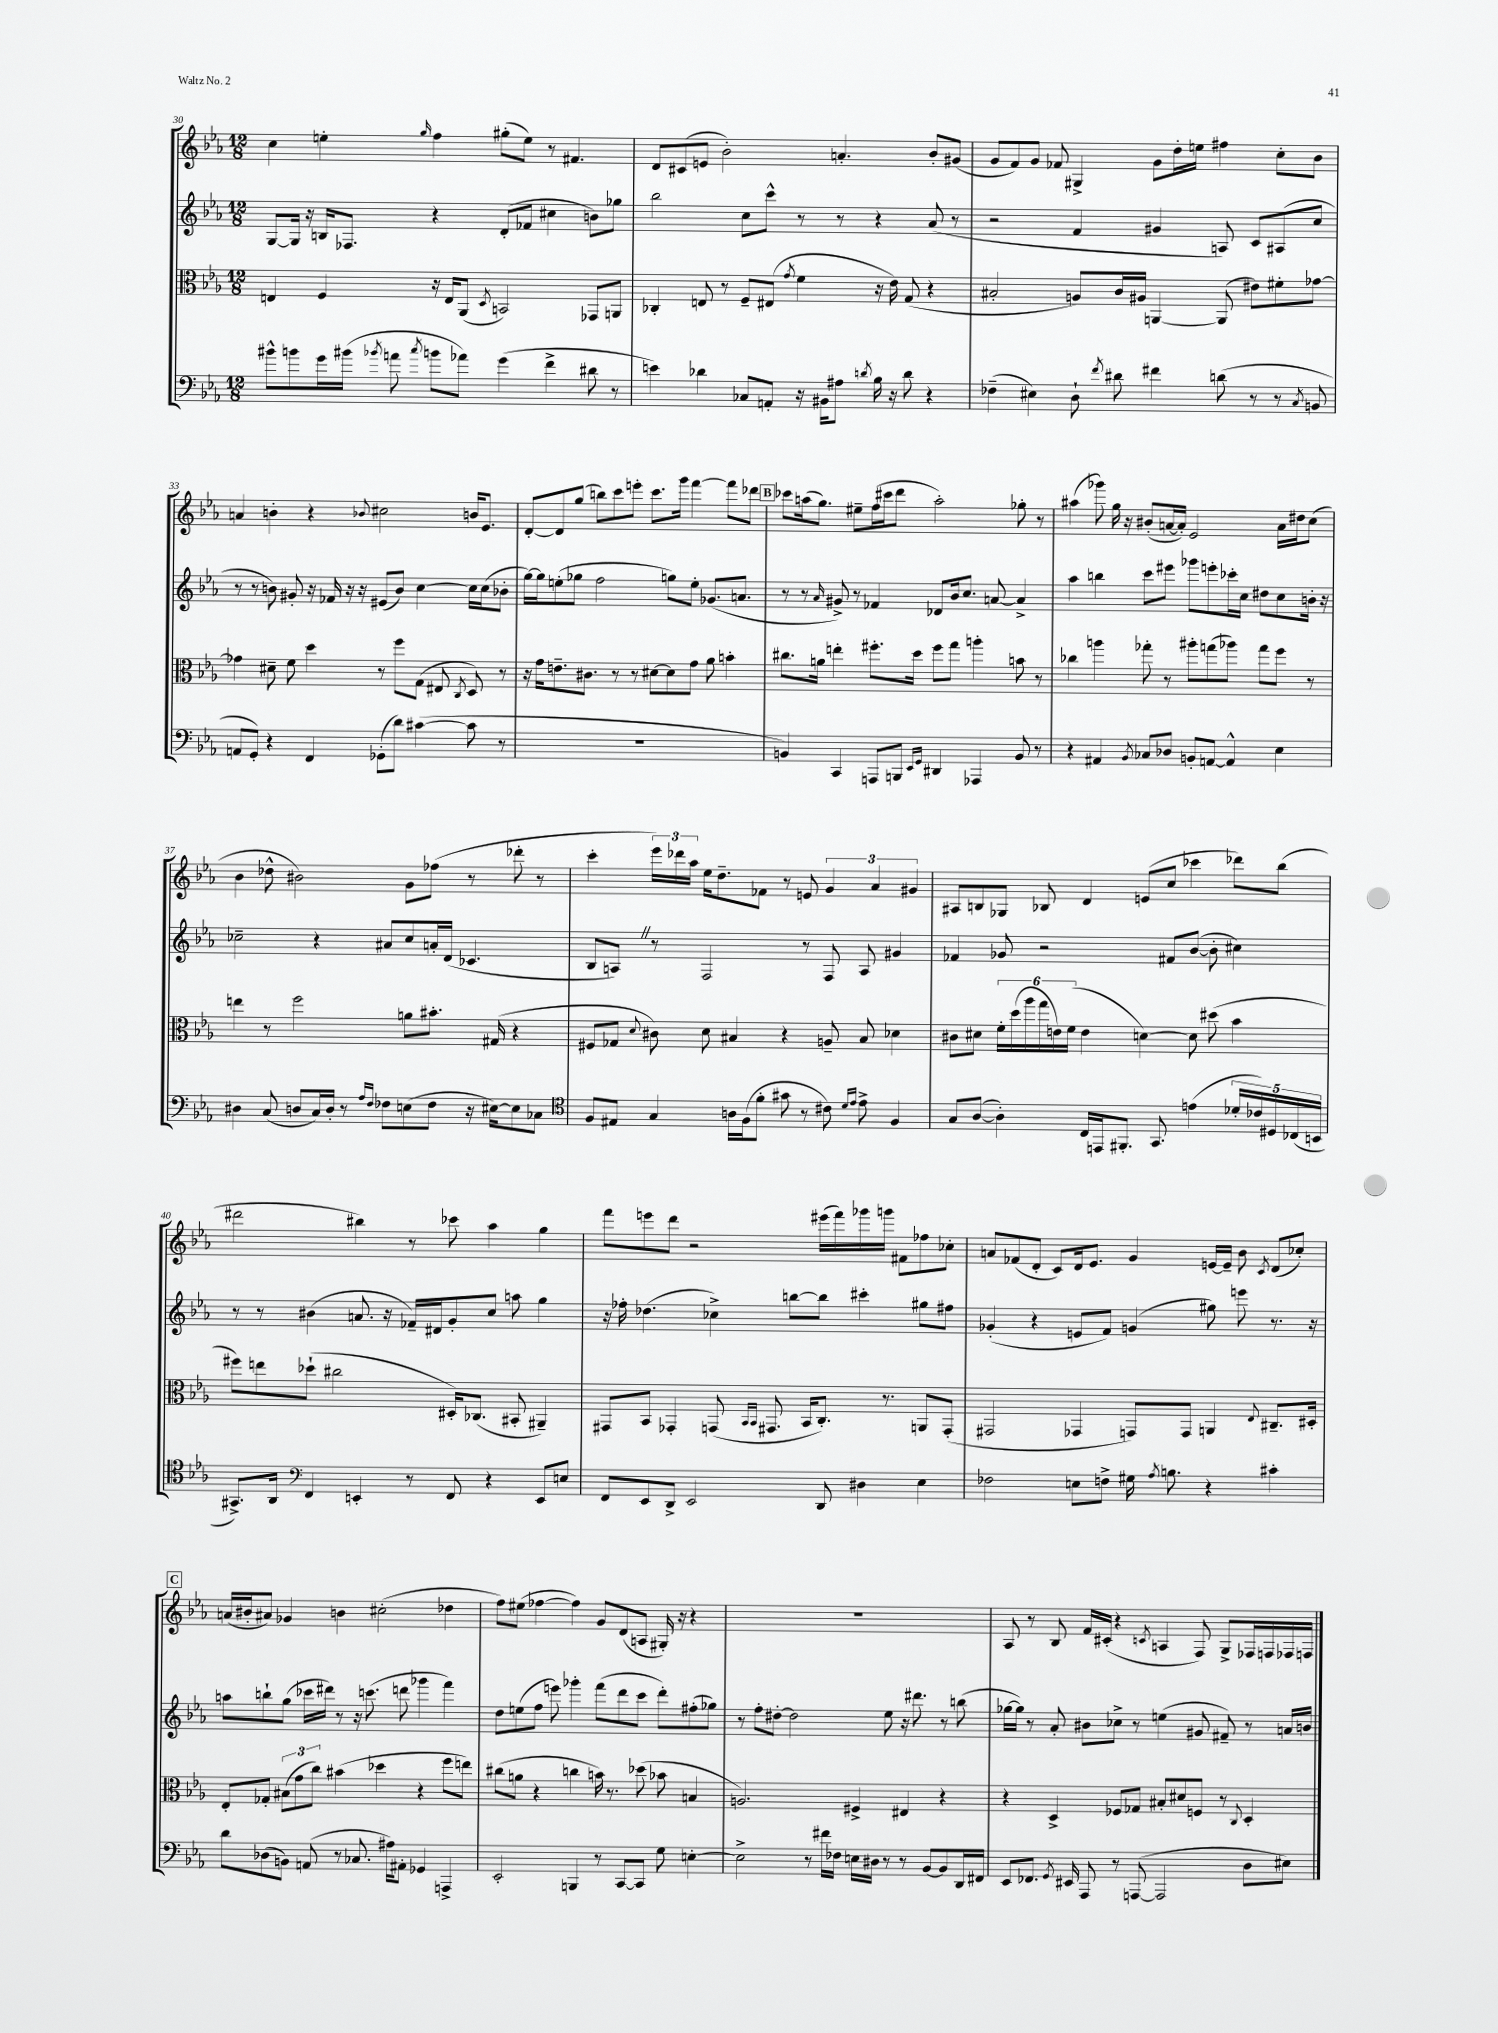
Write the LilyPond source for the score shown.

<<
\new StaffGroup <<
\new Staff = "s0" {
    \clef treble \key ees \major \numericTimeSignature \time 12/8
    \autoBeamOff c''4 e''4-. \grace { g''16 } f''4 gis''8[-.( e''8]) r8 fis'4. |
    d'8[ cis'8( e'8] bes'2-.) a'4.-. bes'8[-. gis'8]( |
    g'8[ f'8) g'8] fes'8 gis4-> g'8[ d''16-. e''16] fis''4 c''8[-. bes'8] |
    a'4 b'4-. r4 \appoggiatura { bes'8 } cis''2 b'16[ ees'8.] |
    d'8[~-. d'8 g''8]( b''8[) c'''8 e'''8]-. c'''8.[ g'''16] f'''4~ f'''8[ des'''8] |
    \mark \markup { \box "B" } ces'''8[ a''16( g''8.]) eis''8[-- f''16( cis'''16 d'''8] a''2-.) ges''8-. r8 |
    ais''4( ges'''8) g''16 r16 bis'8[-.( a'16~ a'16]-.) ees'2 a'16[ dis''16 c''8]( |
    bes'4 des''8-^ bis'2) g'8[ fes''8]( r8 des'''8-. r8 |
    c'''4-. \tuplet 3/2 { ees'''16[) des'''16 aes''16] } ees''16[ d''8.-- fes'8] r8 e'8 \tuplet 3/2 { g'4 aes'4 gis'4 } |
    ais8[ b8 ges8] bes8 d'4 e'8[( c''8] ces'''4 des'''8[) bes''8]( |
    dis'''2 bis''4) r8 ces'''8 aes''4 g''4 |
    f'''8[ e'''8 d'''8] r2 eis'''16[( f'''16) ges'''16 g'''16] fis'8[ fes''8 ces''8]-. |
    a'8[ fes'8( d'8]-. c'8[) d'16 ees'8.] g'4 e'16[~ e'16]-- bes'8 \acciaccatura { c'8 } d'8[( ces''8]-.) |
    \mark \markup { \box "C" } a'16[( bis'16-. ais'8]) ges'4 b'4 cis''2-.( des''4 |
    f''8[) eis''8]( fes''4~ fes''4) g'8[ d'8( a8] gis16-.) r16 r4 |
    R1. |
    aes8 r8 bes8 f'16[ cis'16]-.( r4 \acciaccatura { c'8 } a4 f8) g8[-> fes16 f16 fes16 f16] \bar "|." |
}
\new Staff = "s1" {
    \clef treble \key ees \major \numericTimeSignature \time 12/8
    \autoBeamOff g8[~ g16] r16 b16[ fes8.] r4 d'8[-.( fes'8] cis''4 b'8[) ges''8] |
    bes''2 c''8[ c'''8]-^ r8 r8 r4 aes'8( r8 |
    r2 f'4 gis'4 a8) c'8[ ais8( c''8] |
    r8 r8 b'8) gis'8-. r16 fes'16 r16 r16 eis'8[( b'8]) c''4~ c''16[ c''16( bes'8]-. |
    g''16[~) g''16 e''8-.( ges''8] f''2 g''8[) e''8]-. ges'8.[( a'8.] |
    \mark \markup { \box "B" } r8 r8 \grace { aes'16 } gis'8->) r8 fes'4 des'8[ bes'16 c''8.] a'8~ a'4-> |
    aes''4 b''4 c'''8[ eis'''8] ges'''8[ e'''8-. ces'''16-. c''16] dis''8[ c''8 b'16]-. r16 |
    ces''2-- r4 ais'8[ ces''8 a'16-. d'16]( ces'4. |
    bes8[ a8]) \once \override BreathingSign.text = \markup { \musicglyph "scripts.caesura.straight" } \breathe r8 f2 r8 f8 a8 gis'4 |
    fes'4 ges'8 r2 fis'8[ bes'8]~( bes'8-. cis''4) |
    r8 r8 bis'4( a'8. r16 fes'16[--) dis'16 g'8-. c''8] a''8 g''4 |
    r16 fes''16-. des''4.( ces''4->) b''8[~ b''8] cis'''4-. gis''8[ fis''8] |
    ges'4-.( r4 e'8[ f'8]) g'4( gis''8) e'''8 r8. r16 |
    \mark \markup { \box "C" } a''8[ b''8-! g''8]( ces'''16[ dis'''16]) r8 r16 c'''8.( d'''8 ges'''4 f'''4) |
    d''8[ e''8( f''8] e'''8) ges'''4-. f'''8[( d'''8 c'''8] d'''8[-.) fis''8-.( ges''8]) |
    r8 f''8[-. dis''8]~-. dis''2 ees''8 r16 dis'''8. r8 b''8( |
    ges''16[~ ges''16]) r8 aes'8-. bis'8[ ces''8]-> r8 e''4( gis'8 fis'8--) r8 a'16[ b'16] \bar "|." |
}
\new Staff = "s2" {
    \clef alto \key ees \major \numericTimeSignature \time 12/8
    \autoBeamOff e4 f4 r16 e16[ aes,8]( \acciaccatura { d8 } b,2) ges,8[ a,8] |
    ces4-. e8 r8 f8[-- eis8]( \acciaccatura { g'8 } f'4 r16 ees'16) g8( r4 |
    bis2-. a8[) c'16 ais16] a,4~ a,8( eis'8[) fis'8-. ges'8]~ |
    ges'4 dis'8-- f'8 d''4 r8 f''8[ g8]( eis8 \acciaccatura { c8 } d8) r8 |
    r16 g'16[ e'8.-- cis'8.] r8 r8 dis'8[~ dis'8 g'8] aes'8 b'4-. |
    \mark \markup { \box "B" } cis''8.[ a'16] e''4-. fis''8.[-. d''16] fis''8[ g''8] a''4-. b'8 r8 |
    ces''4 a''4 ges''8-. r8 ais''8[-. g''8( aes''8]) g''8[ f''8] r8 |
    e''4 r8 f''2 a'8[ bis'8.]-. gis16( r4 |
    fis8[ ges8] \appoggiatura { d'8 } cis'8) d'8 bis4 r4 a8-- bis8 des'4 |
    cis'8[ dis'8] \tuplet 6/4 { f'16[-. d''16( aes''16 g''16 e'16) f'16]( } e'4 d'4~) d'8 dis''8( bes'4 |
    fis''8[) e''8 des''8]-!( cis''2 dis16[-.) ces8.]( bis,8-. ais,4--) |
    gis,8[ bes,8] ges,4-. g,8( \grace { bes,16[ bes,16] } gis,8. bes,16[ c8.]-.) r8. a,8[ gis,8]-.( |
    gis,2 ges,4 g,8[) g,8] a,4 \appoggiatura { ees8 } cis8.[-- dis16]-. |
    \mark \markup { \box "C" } ees8[-. ges8]-. \tuplet 3/2 { bis8[( g'8 c''8]) } bis'4( des''4 r4 f''8[ e''8]) |
    cis''8[( a'8] r4 c''4 b'16) r8. des''8( bes'8 b4 |
    a2.) fis4-> eis4 r4 |
    r4 d4-> fes8[ ges8] bis8[-. dis'8 f8] r8 \appoggiatura { c8 } d4-. \bar "|." |
}
\new Staff = "s3" {
    \clef bass \key ees \major \numericTimeSignature \time 12/8
    \autoBeamOff bis'8[-^ b'8 g'16 bis'16]( \acciaccatura { bes'8 } a'8 \acciaccatura { c''8 } b'8[ aes'8]) g'4( f'4-> dis'8 r8 |
    e'4) des'4 ces8[ a,8]-. r16 bis,16[ ais8] \acciaccatura { d'8 } bes16 r16 d'8 r4 |
    fes4--( eis4) d8-! \acciaccatura { f'8 } dis'8 fis'4 d'8( r8 r8 \acciaccatura { c8 } b,8 |
    a,8[ g,8]-.) r4 f,4 ges,8[-.( d'8]) cis'4~( cis'8 r8 |
    R1. |
    \mark \markup { \box "B" } b,4) c,4 a,,8[ b,,8] \grace { ees,16[ g,16] } dis,4 aes,,4 b,8 r8 |
    r4 ais,4 \acciaccatura { bes,8 } ces8[ des8] b,8[-. a,8]~ a,4-^ ees4 |
    dis4 c8( d8[ c16) d16]-. r8 \grace { aes16[ f16] } fes8[ e8( fes8] r16 eis16[~) eis8 ces8] |
    \clef tenor f8[ eis8] g4 a16[ f16( f'8]-. gis'8 r8 cis'8) \grace { d'16[ ees'16] } ees'8-> f4 |
    g8[ aes8]~( aes4-.) c16[ e,16 fis,8.]-. g,8. e'4( \tuplet 5/4 { des'16[-. ces'16) dis16 ces16( b,16] } |
    gis,8.[->) aes,16] \clef bass f,4 e,4-. r8 f,8 r4 e,8[ e8] |
    f,8[ ees,8 d,8]-> ees,2 d,8 dis4 ees4 |
    fes2 e8[ f8]-> gis16 \acciaccatura { aes8 } b8. r4 cis'4-. |
    \mark \markup { \box "C" } d'8[ des8( b,8]) a,8( r8 ces8. ais16[) ais,8]-. ges,4 a,,4-> |
    ees,2-. b,,4 r8 c,8[~ c,8] g8 e4~-. |
    e2-> r8 fis'16[ fes16] e16[ dis16] r8 r8 bes,8[~ bes,8 d,16 fis,16] |
    ees,8[ fes,8.] \acciaccatura { g,8 } eis,16 aes,,8 r8 a,,8~( a,,2 d8[ eis8]) \bar "|." |
}
>>
>>
\layout { \context { \Score currentBarNumber = #30 } }
